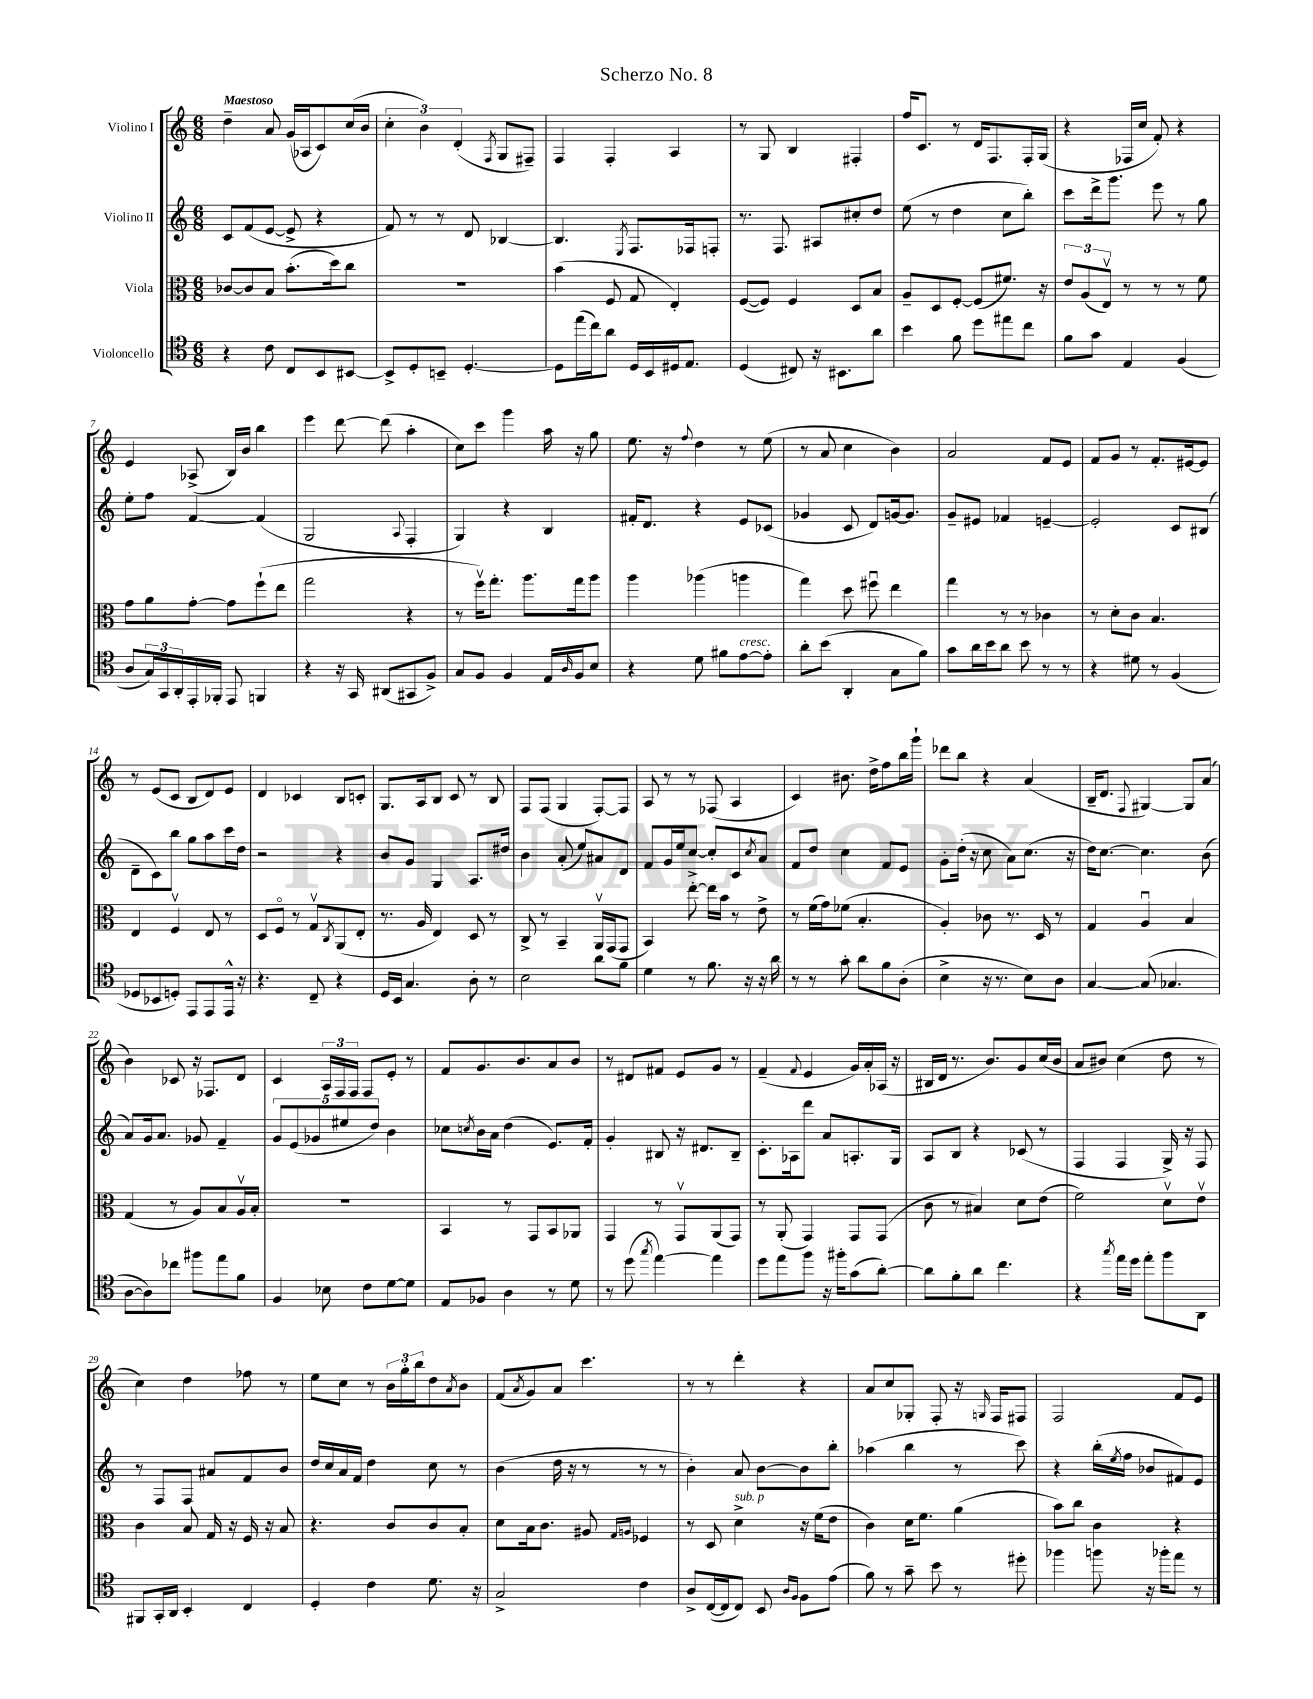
\header { title = "Scherzo No. 8" }
<<
\new StaffGroup <<
\new Staff = "s0" \with { instrumentName = "Violino I" } {
    \clef treble \key c \major \numericTimeSignature \time 6/8 \tempo "Maestoso"
    d''4-- a'8 g'16( aes16 c'8) c''16( b'16 |
    \tuplet 3/2 { c''4-. b'4) d'4-.( } \acciaccatura { f8 } g8 fis8--) |
    f4 f4-. a4 |
    r8 g8 b4 fis4-. |
    f''16 c'8. r8 d'16 f8. f16-. g16( |
    r4 fes16 c''16 f'8-.) r4 |
    e'4 aes8->( b16) b'16 b''4 |
    e'''4 d'''8~ d'''8( a''4-. |
    c''8) c'''8 g'''4 a''16 r16 g''8 |
    e''8. r16 \appoggiatura { f''8 } d''4 r8 e''8( |
    r8 a'8 c''4 b'4) |
    a'2 f'8 e'8 |
    f'8 g'8 r8 f'8.-. eis'16~ eis'8 |
    r8 e'8( c'8 b8 d'8) e'8 |
    d'4 ces'4 b8 c'8-. |
    g8. a16 b8 c'8 r8 b8 |
    f8 f8( g4 f8~-.) f8 |
    a8 r8 r8 fes8( a4 |
    c'4) bis'8. d''16-> f''8 b''16 g'''16-! |
    des'''8 b''8 r4 a'4( |
    b16-- d'8. \appoggiatura { f8 } gis4~) gis8 a'8( |
    b'4) ces'8 r16 fes8. d'8 |
    c'4 \tuplet 3/2 { a16 f16 f16 } f8 e'8-. r8 |
    f'8 g'8. b'8. a'8 b'8 |
    r8 dis'8 fis'8 e'8 g'8 r8 |
    f'4--( \appoggiatura { f'8 } e'4 g'16) a'16-. aes16( r16 |
    bis16 d'16 r8. b'8.) g'8 c''16( b'16 |
    a'8 bis'8) c''4( d''8 r8 |
    c''4) d''4 fes''8 r8 |
    e''8 c''8 r8 \tuplet 3/2 { b'16 g''16-. b''16 } d''8 \acciaccatura { a'8 } b'8 |
    f'8( \acciaccatura { a'8 } g'8) a'8 c'''4. |
    r8 r8 d'''4-. r4 |
    a'8 c''8 ges8-. f8-. r16 \grace { g16 } f16 fis8 |
    f2 f'8 e'8 \bar "|." |
}
\new Staff = "s1" \with { instrumentName = "Violino II" } {
    \clef treble \key c \major \numericTimeSignature \time 6/8
    c'8 f'8( e'8~ e'8-> r4 |
    f'8) r8 r8 d'8 bes4~ |
    bes4. \acciaccatura { e8 } f8. fes16 f8-. |
    r8. f8. ais8 cis''8-. d''8 |
    e''8( r8 d''4 c''8 b''8-.) |
    c'''8 d'''16-> g'''8. e'''8 r8 g''8 |
    e''8-. f''8 f'4~ f'4( |
    g2 \appoggiatura { a8 } f4-. |
    g4) r4 b4 |
    fis'16-. d'8. r4 e'8 ces'8( |
    ges'4 c'8 d'8) g'16~ g'8. |
    g'8-- eis'8 fes'4 e'4~-- |
    e'2-. c'8 bis8( |
    d'8-- c'8) b''8 g''8 a''8 c'''16 d''16 |
    r2 r4 |
    b'8 g'8 g4 a8. dis''16 |
    b'4 a'8-.( e''8) ais'8 d'8 |
    f'8 g'16 e''16 c''8~-> c''8-. c'8 \acciaccatura { c''8 } a'8 |
    f'8 d''8 c''4 f'8 e'8 |
    g'8-. d''16-.( r16 c''8 a'8) c''8.( r16 |
    d''16) c''8.~ c''4. b'8( |
    a'8) g'16 a'8. ges'8 f'4-- |
    \tuplet 5/4 { g'8 e'8( ges'8 eis''8 d''8) } b'4 |
    ces''8 \acciaccatura { c''8 } b'16 a'16 d''4( e'8.) f'16-. |
    g'4-. bis8 r16 dis'8. bis8-- |
    c'8.-. aes16 d'''8 a'8 a8.-. g16 |
    a8 b8 r4 ces'8( r8 |
    f4 f4 g16->) r16 f8 |
    r8 f8 f8 ais'8 f'8 b'8 |
    d''16 c''16 a'16 f'16 d''4 c''8 r8 |
    b'4( d''16 r16 r8 r8 r8 |
    b'4-.) a'8 b'8~ b'8 b''8-. |
    aes''4( b''4 r8 c'''8) |
    r4 b''16-.( \acciaccatura { e''8 } f''16 bes'8 fis'8) e'8 \bar "|." |
}
\new Staff = "s2" \with { instrumentName = "Viola" } {
    \clef alto \key c \major \numericTimeSignature \time 6/8
    ces'8~ ces'8 b8 b'8.-.( d''16) c''8 |
    R2. |
    b'4( f8 g8 e4-.) |
    f8~( f8) f4 d8 b8 |
    a8-- d8 f8~-. f8( fis'8.) r16 |
    \tuplet 3/2 { e'8 a8( e8\upbow) } r8 r8 r8 f'8 |
    g'8 a'8 g'8~-. g'8 f''8-!( e''8 |
    g''2 r4 |
    r8 f''16\upbow) g''8.-. a''8. g''16 a''8 |
    a''4 aes''4( a''4 |
    g''4) d''8 fis''8\downbow e''4 |
    g''4 r8 r8 ces'4 |
    r8 d'8-. c'8 b4. |
    e4 f4\upbow e8 r8 |
    d8 f8\flageolet r8 g8\upbow \acciaccatura { c8 } a,8( e8-. |
    r8. a16 e4) d8 r8 |
    c8-> r8 b,4-- a,16\upbow g,16( g,8 |
    b,4) e''8~-. e''16 b'16 r8 e'8-> |
    r8 f'16( g'16) fes'8( b4.-. |
    a4-.) ces'8 r8. d16 r8 |
    g4 a4\downbow b4 |
    g4( r8 a8) b8 a16\upbow b16-. |
    R2. |
    b,4 r8 g,8 b,8 aes,8 |
    g,4 r8 g,8\upbow a,8( g,8) |
    r8 a,8-.( g,4) g,8 g,8( |
    c'8 r8 bis4) d'8 e'8( |
    f'2) d'8\upbow e'8\upbow |
    c'4 b8 g16 r16 f16 r16 b8 |
    r4. c'8 c'8 b8-. |
    d'8 b16 c'8. ais8 \grace { g16 a16 } fes4 |
    r8 d8 d'4->^\markup { \italic "sub. p" } r16 f'16( e'8 |
    c'4) d'16 f'8. a'4( |
    b'8) c''8 c'4 r4 \bar "|." |
}
\new Staff = "s3" \with { instrumentName = "Violoncello" } {
    \clef tenor \key c \major \numericTimeSignature \time 6/8
    r4 c'8 c8 b,8 bis,8~ |
    bis,8-> d8-. b,8-- d4.~-. |
    d8 e''16( c''16) a'8 d16 b,16 dis16 e8. |
    d4( cis8) r16 bis,8. a'8 |
    b'4 f'8 d''8 eis''8 c''8 |
    f'8 g'8 e4 f4( |
    a8 \tuplet 3/2 { g16) g,16 a,16-. } e,16-. fes,16-. e,8 f,4 |
    r4 r16 g,16 ais,8( gis,8 f8->) |
    g8 f8 f4 e16 \grace { a16 } f16 b8 |
    r4 d'8 fis'8 e'8~^\markup { \italic "cresc." } e'8-. |
    a'8-. b'8( a,4-. g8 f'8) |
    g'8 a'16 b'16 a'8 b'8 r8 r8 |
    r4 dis'8 r8 f4( |
    des8 bes,8 d8-.) e,8 e,8 e,16-^ r16 |
    r4. c8-- r4 |
    d16 b,16 g4. a8-. r8 |
    b2 a'8 f'8 |
    d'4 r8 f'8. r16 r16 a'16 |
    r8 r8 g'8-. a'8 f'8 a8-.( |
    b4-> r16 r8. b8) a8 |
    g4~ g8( ges4. |
    a8~ a8) ces''8 fis''8 e''8 f'8 |
    f4 bes8 c'8 d'8~ d'8 |
    e8 fes8 a4 r8 d'8 |
    r8 d''8( \acciaccatura { g''8 } e''4~) e''4 |
    d''8 e''8 f''8 r16 fis''16-. g'8( a'8~-.) |
    a'8 f'8-. a'8 c''4. |
    r4 \acciaccatura { g''8 } e''16 d''16 e''8-. f''8 a,8 |
    fis,8 g,16-. a,16 b,4-. c4 |
    d4-. c'4 d'8. r16 |
    g2-> c'4 |
    a8-> c16~( c16 c8) b,8 \grace { a16 f16 } f8 e'8( |
    f'8) r8 g'8-- b'8 r8 dis''8-. |
    fes''4 f''8 r16 fes''16-. e''8 r8 \bar "|." |
}
>>
>>
